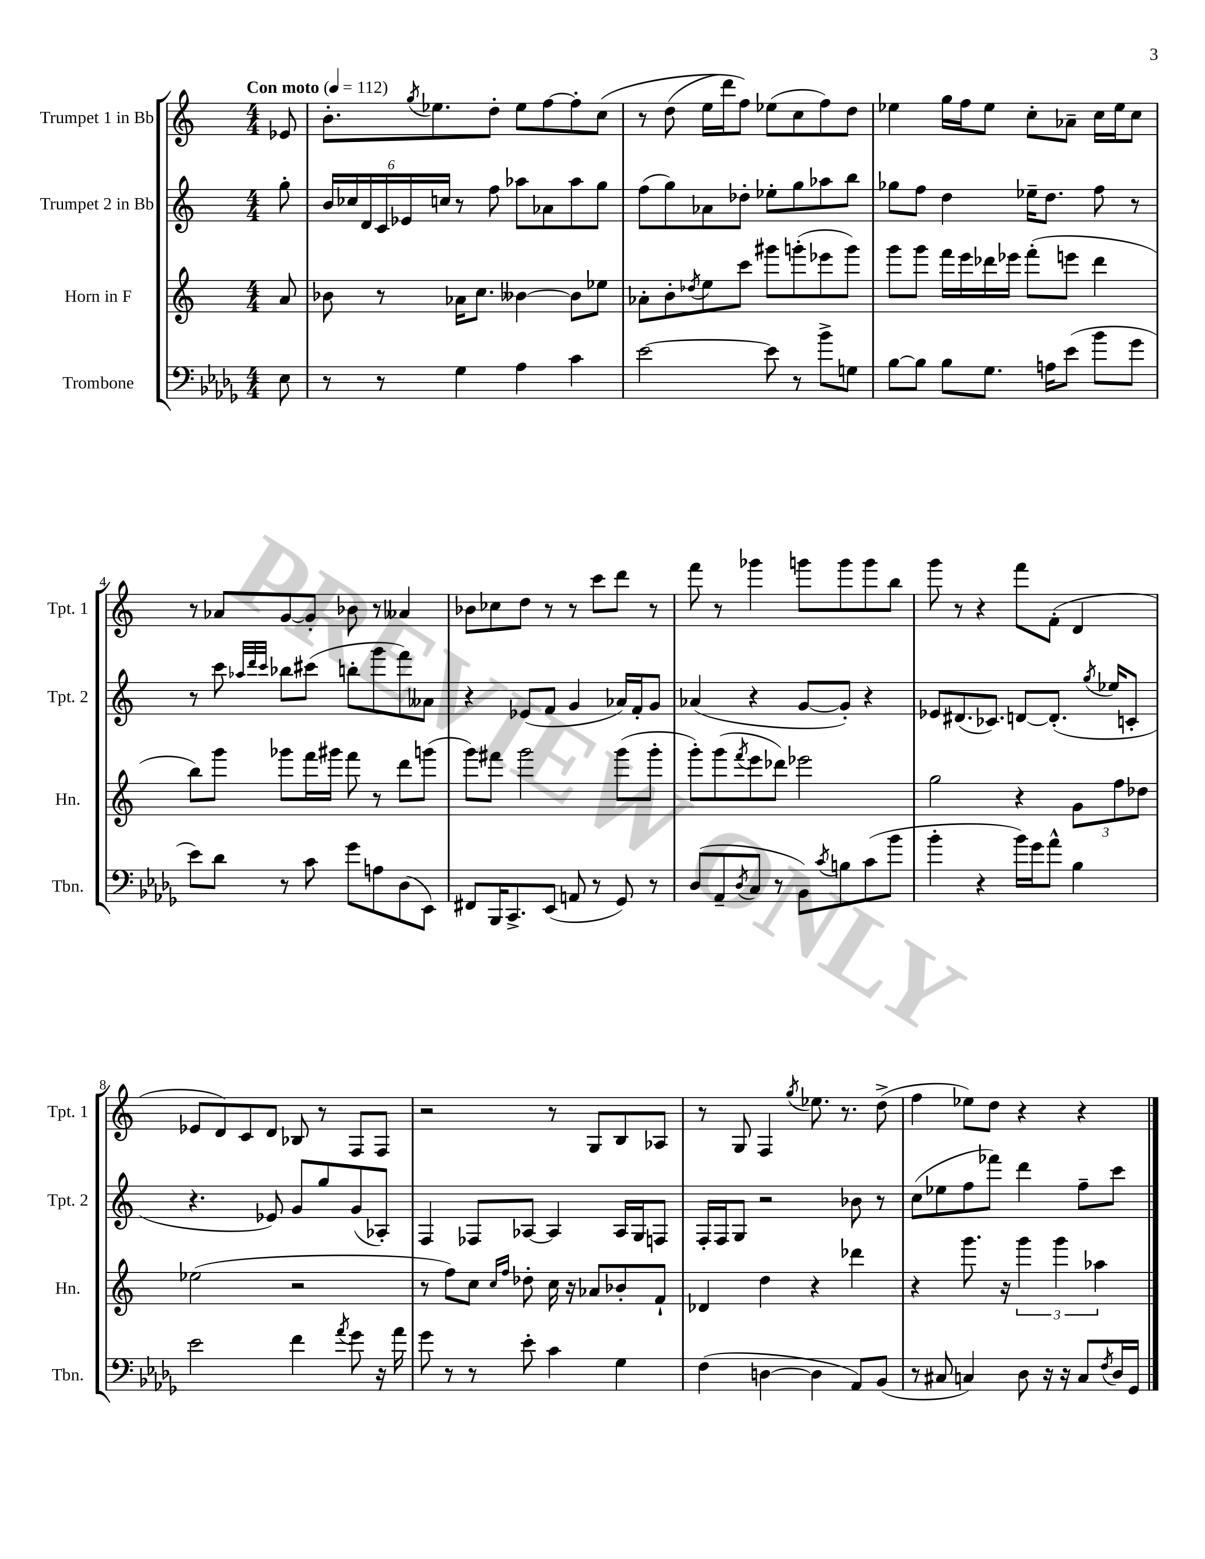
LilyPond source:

<<
\new StaffGroup <<
\new Staff = "s0" \with { instrumentName = "Trumpet 1 in Bb" shortInstrumentName = "Tpt. 1" } {
    \clef treble \key c \major \numericTimeSignature \time 4/4 \partial 8 \tempo "Con moto" 4 = 112
    ees'8 |
    b'8.-. \acciaccatura { g''8 } ees''8. d''8-. ees''8 f''8~ f''8-. c''8\( |
    r8 d''8( e''16 d'''16) f''8\) ees''8( c''8 f''8) d''8 |
    ees''4 g''16 f''16 ees''8 c''8-. aes'8-- c''16 ees''16 c''8 |
    r8 aes'8 g'8~ g'8-. bes'8 r8 aeses'4 |
    bes'8 ces''8 d''8 r8 r8 c'''8 d'''8 r8 |
    f'''8 r8 ges'''4 g'''8 g'''8 g'''8 b''8 |
    g'''8 r8 r4 f'''8 f'8-.( d'4 |
    ees'8 d'8) c'8 d'8 bes8 r8 f8 f8 |
    r2 r8 g8 b8 aes8 |
    r8 g8 f4 \acciaccatura { g''8 } ees''8. r8. d''8->( |
    f''4 ees''8) d''8 r4 r4 \bar "|." |
}
\new Staff = "s1" \with { instrumentName = "Trumpet 2 in Bb" shortInstrumentName = "Tpt. 2" } {
    \clef treble \key c \major \numericTimeSignature \time 4/4 \partial 8
    g''8-. |
    \tuplet 6/4 { b'16 ces''16 d'16 c'16 ees'16 c''16 } r8 f''8 aes''8 aes'8 aes''8 g''8 |
    f''8( g''8) aes'8 des''8-. ees''8-. g''8 aes''8 b''8 |
    ges''8 f''8 d''4 ees''16-- d''8. f''8 r8 |
    r8 c'''8 \grace { aes''32 d'''32 c'''32 } bes''8 cis'''8( b''8-. g'''8 f'''8) aeses'8 |
    r4 ees'8( f'8 g'4 aes'16) f'16-. g'8 |
    aes'4( r4 g'8~ g'8-.) r4 |
    ees'8 dis'8.( ces'8.) d'8~ d'8.-.( \acciaccatura { g''8 } ees''16 c'8-. |
    r4. ees'8) g'8 g''8 g'8( aes8-.) |
    f4 fes8 aes8~ aes4 aes16 g16 f8 |
    f16-. f16 g8 r2 bes'8 r8 |
    c''8( ees''8 f''8 fes'''8) d'''4 f''8-- c'''8 \bar "|." |
}
\new Staff = "s2" \with { instrumentName = "Horn in F" shortInstrumentName = "Hn." } {
    \clef treble \key c \major \numericTimeSignature \time 4/4 \partial 8
    a'8 |
    bes'8 r8 aes'16 c''8. beses'4~ beses'8 ees''8 |
    aes'8-. b'8-. \acciaccatura { des''8 } e''8 c'''8 gis'''8 g'''8-.( ees'''8 g'''8) |
    g'''8 g'''8 f'''16 e'''16 des'''16 ees'''16 f'''8-.( e'''8 des'''4 |
    b''8) g'''8 ges'''8 f'''16 gis'''16 f'''8 r8 d'''8 g'''8( |
    g'''8) fis'''8 g'''2 g'''8( g'''8-. |
    g'''8-.) g'''8( \acciaccatura { f'''8 } e'''8 des'''8) ees'''2 |
    g''2 r4 \tuplet 3/2 { g'8 f''8 des''8 } |
    ees''2( r2 |
    r8 f''8) c''8 \grace { c''16 f''16 } des''8-. c''16 r16 aes'8 bes'8-. f'8-! |
    des'4 d''4 r4 des'''4 |
    r4 g'''8. r16 \tuplet 3/2 { g'''4 g'''4 aes''4 } \bar "|." |
}
\new Staff = "s3" \with { instrumentName = "Trombone" shortInstrumentName = "Tbn." } {
    \clef bass \key des \major \numericTimeSignature \time 4/4 \partial 8
    ees8 |
    r8 r8 ges4 aes4 c'4 |
    ees'2~ ees'8 r8 bes'8-> g8 |
    bes8~ bes8 bes8 ges8. a16 ees'8( bes'8 ges'8 |
    ees'8) des'8 r8 c'8 ges'8 a8 des8( ees,8) |
    fis,8 bes,,16 c,8.-> ees,8( a,8 r8 ges,8) r8 |
    des8( aes,8-- \acciaccatura { des8 } c8 r8 bes,8) \acciaccatura { c'8 } b8 c'8( bes'8 |
    bes'4-. r4 bes'16) ges'16 aes'8-^ bes4 |
    ees'2 f'4 \acciaccatura { aes'8 } ges'8 r16 aes'16 |
    ges'8 r8 r8 ees'8-. c'4 ges4 |
    f4( d4~ d4 aes,8) bes,8( |
    r8 cis8 c4) des8 r16 r16 c8 \acciaccatura { f8 } des16 ges,16 \bar "|." |
}
>>
>>
